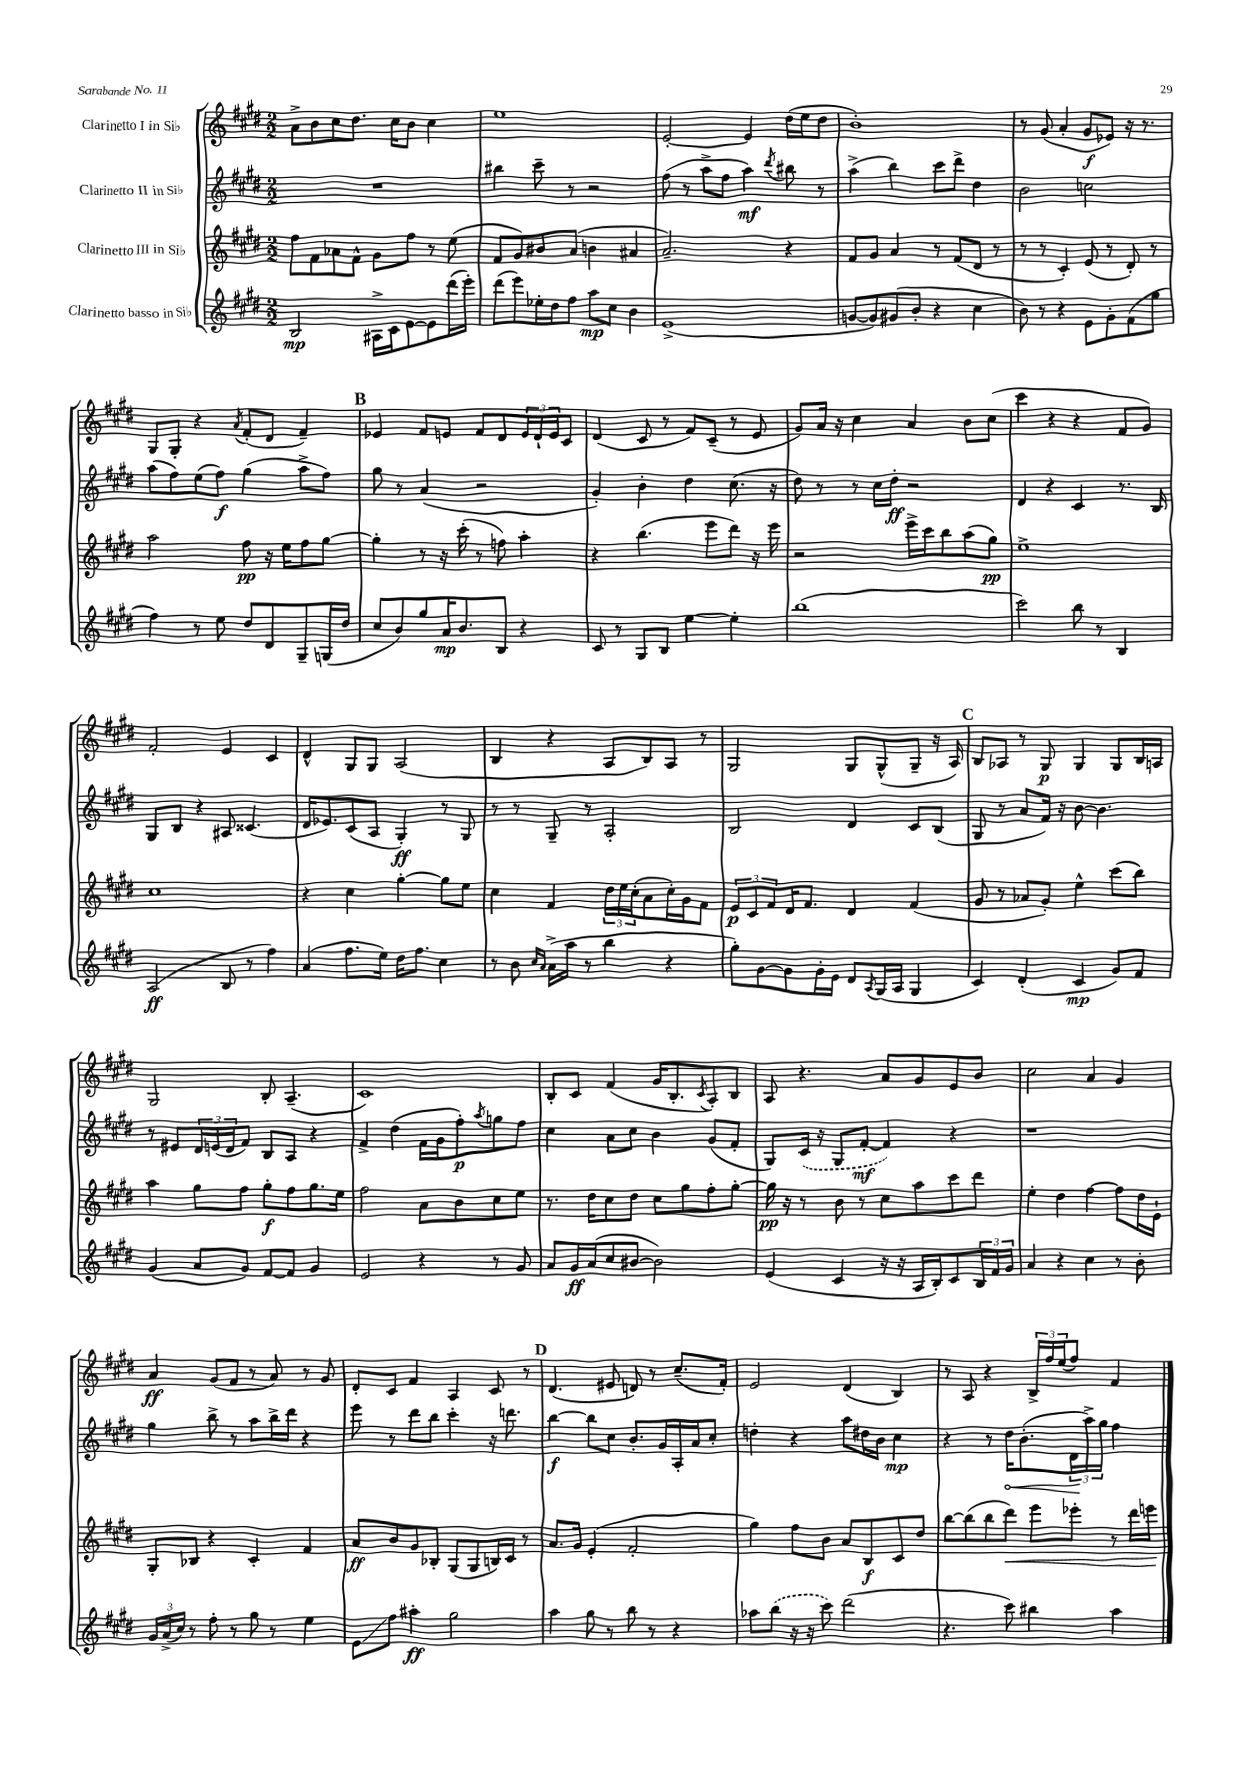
<<
\new StaffGroup <<
\new Staff = "s0" \with { instrumentName = "Clarinetto I in Sib" } {
    \clef treble \key e \major \numericTimeSignature \time 2/2
    a'8-> b'8 cis''8 dis''8. cis''16 b'8 cis''4 |
    e''1 |
    e'2~-. e'4 dis''16( e''16 dis''8 |
    b'1-.) |
    r8 gis'8( a'4-. gis'8\f ees'8) r16 r8. |
    gis8 gis8-. r4 \acciaccatura { a'8 } fis'8-.( dis'8 fis'4--) |
    \mark \markup { \bold "B" } ees'4 fis'8 e'8 fis'8 dis'8 \tuplet 3/2 { e'16 dis'16-! e'16 } cis'8 |
    dis'4( cis'8 r8 fis'8) cis'8--( r8 e'8 |
    gis'8) a'16 r16 cis''4 a'4 b'8 cis''8( |
    cis'''4 r4 r4 fis'8 gis'8) |
    fis'2-. e'4 cis'4 |
    dis'4-^ gis8 gis8 a2( |
    b4 r4 a8 b8) a8 r8 |
    gis2 gis8 gis8-^( gis8-- r16 a16) |
    \mark \markup { \bold "C" } b8 aes8 r8 gis8\p gis4 gis8 b16 a16 |
    gis2 b8-. a4.--( |
    cis'1) |
    b8-. cis'8 fis'4( gis'16 b8.-. \acciaccatura { cis'8 } a8-.) b8 |
    a8 r4. a'8 gis'8 e'8 b'8 |
    cis''2 a'4 gis'4 |
    a'4\ff gis'8( fis'8 r8 a'8) r8 gis'8 |
    dis'8-. cis'8 fis'4 a4 cis'8 r8 |
    \mark \markup { \bold "D" } dis'4.( eis'8 d'8) r8 cis''8.--( fis'16-.) |
    e'2 dis'4( b4) |
    r8 a8 r4 \tuplet 3/2 { b16-> fis''16 e''16( } fis''8) fis'4 \bar "|." |
}
\new Staff = "s1" \with { instrumentName = "Clarinetto II in Sib" } {
    \clef treble \key e \major \numericTimeSignature \time 2/2
    R1 |
    bis''4 cis'''8-- r8 r2 |
    fis''8( r8 a''8-> fis''8 a''4\mf) \acciaccatura { dis'''8 } bis''8 r8 |
    a''4->( b''4) cis'''8 dis'''8-> dis''4 |
    b'2 c''2 |
    a''8( fis''8) e''8( fis''8\f) gis''4( a''8-> fis''8) |
    \mark \markup { \bold "B" } gis''8 r8 a'4( r2 |
    gis'4-.) b'4-. dis''4 cis''8.( r16 |
    dis''8) r8 r8 cis''16 dis''16-.\ff r2 |
    dis'4 r4 cis'4 r8. b16 |
    gis8 b8 r4 ais8 cisis'4.( |
    dis'16 ees'8.) cis'8( a8 gis4-.\ff) r8 gis8 |
    r8 r8 gis8-- r8 a2-. |
    b2 dis'4 cis'8 b8( |
    \mark \markup { \bold "C" } gis8 r8 a'8 fis'16) r16 b'8~ b'4. |
    r8 eis'8 \tuplet 3/2 { dis'16 e'16( dis'16 } fis'8) b8 a8 r4 |
    fis'4-> dis''4( fis'16 gis'16 fis''8-.\p) \acciaccatura { a''8 } g''8 fis''8 |
    cis''4 a'8 cis''8 b'4 gis'8( fis'8-. |
    gis8) \once \slurDashed cis'16( r16 gis8 fis'8~-.\mf fis'4) r4 |
    r1 |
    gis''4 b''8-> r8 a''8 b''16-> dis'''16 r4 |
    e'''8 r8 dis'''8 b''8 cis'''4-. r16 d'''8. |
    \mark \markup { \bold "D" } b''4~\f b''8 cis''8 b'8.-. gis'16 a16-. a'16 cis''8-. |
    d''4-. r4 a''8 dis''16 b'16 cis''4\mp |
    r4 r8 \once \override Hairpin.circled-tip = ##t dis''16\< b'8.-.( \tuplet 3/2 { dis'16\! a''16->) gis''16 } fis''4 \bar "|." |
}
\new Staff = "s2" \with { instrumentName = "Clarinetto III in Sib" } {
    \clef treble \key e \major \numericTimeSignature \time 2/2
    fis''8 fis'8 aes'8 fis'8-^ gis'8 fis''8 r8 e''8( |
    fis'8 gis'8) bis'8 a'8( b'4 ais'4 |
    a'2.--) r4 |
    fis'8 gis'8 a'4 r8 fis'8( dis'8 r8 |
    r8 r8 cis'4-.) e'8( r8 dis'8-.) r8 |
    a''2 fis''8\pp r16 e''16 fis''8 gis''8~ |
    \mark \markup { \bold "B" } gis''4-. r8 r16 cis'''16-.( r8 f''8) a''4-. |
    r4 b''4.( e'''8 dis'''8) r16 e'''16 |
    r2 e'''16-> cis'''16 b''8 a''8( gis''8\pp) |
    e''1-> |
    cis''1 |
    r4 cis''4 gis''4~-. gis''8 e''8 |
    cis''4 fis'4 \tuplet 3/2 { dis''16 e''16 cis''16-.( } a'8 cis''16-.) gis'16 fis'8 |
    \tuplet 3/2 { e'8\p cis'8 fis'8 } dis'16 fis'8. dis'4 fis'4( |
    \mark \markup { \bold "C" } gis'8 r8 aes'8 gis'8-.) e''4-^ cis'''8( b''8) |
    a''4 gis''8 fis''8 gis''8-.\f fis''8 gis''8. e''16 |
    fis''2 a'8 b'8 cis''8 e''8 |
    r8. dis''16 cis''8 dis''8 cis''8 gis''8 fis''8-. gis''8~-. |
    gis''16\pp r16 r8 b'8 r8 cis''8 a''8 cis'''8 dis'''8 |
    e''4-. dis''4 fis''4~ fis''8 dis''16 e'16-! |
    gis8-. bes8 r4 cis'4-. fis'4 |
    a'8\ff b'8 gis'8 bes8-. gis8( gis8 b16) cis'16 r8 |
    \mark \markup { \bold "D" } a'8. gis'16 e'4-.( fis'2-. |
    gis''4) fis''8 b'8 a'8 b8\f cis'8 dis''8 |
    b''8~ b''8( b''8 dis'''8\<) e'''8 ees'''8-. r8 dis'''16 e'''16\! \bar "|." |
}
\new Staff = "s3" \with { instrumentName = "Clarinetto basso in Sib" } {
    \clef treble \key e \major \numericTimeSignature \time 2/2
    b2\mp ais16-> cis'16 e'8~ e'8 dis'''16( e'''16-.) |
    dis'''8( e'''8) ees''16-. dis''16 fis''8 a''8\mp cis''8 b'4 |
    e'1->( |
    g'8~ g'8) gis'8( b'8-. r4 cis''4 |
    b'8) r8 r4 e'8 gis'8-. fis'8( gis''8 |
    fis''4) r8 e''8 dis''8 dis'8 gis8-- g16( dis''16 |
    \mark \markup { \bold "B" } cis''8 b'8) gis''8 a'16\mp b'8. b8 r4 |
    cis'8 r8 gis8 b8 e''4~ e''4-. |
    b''1( |
    cis'''2) b''8 r8 b4 |
    a2\ff( b8 r8 fis''4) |
    a'4( fis''8. e''16) dis''16 fis''8. cis''4 |
    r8 b'8 \grace { cis''16 a'16 } a'16->( a''16 r8 b''4 r4 |
    gis''8-.) gis'8~ gis'8 gis'16-. e'16 dis'8 \acciaccatura { a8 } gis16( a16 gis4 |
    \mark \markup { \bold "C" } cis'4) dis'4-.( cis'4\mp gis'8) fis'8 |
    gis'4( a'8 gis'8) fis'8~ fis'8 gis'4 |
    e'2 r4 r8 gis'8 |
    a'8 gis'16\ff a'16( cis''8 bis'8~ bis'2) |
    e'4( cis'4 r16 r16 a16 b16-.) cis'8 \tuplet 3/2 { b16 fis'16 gis'16 } |
    a'4 r4 cis''4 r8 b'8-. |
    \tuplet 3/2 { gis'16 a'16->( cis''16) } r8 fis''8-. r8 gis''8 r8 e''4 |
    e'8\glissando fis''8 ais''4-.\ff gis''2 |
    \mark \markup { \bold "D" } a''4 gis''8 r8 b''8 r8 r4 |
    aes''8 \once \slurDashed b''8( r16 r16 cis'''8) dis'''2( |
    r4. cis'''8) bis''4 a''4 \bar "|." |
}
>>
>>
\layout { \context { \Score \remove "Bar_number_engraver" } }
